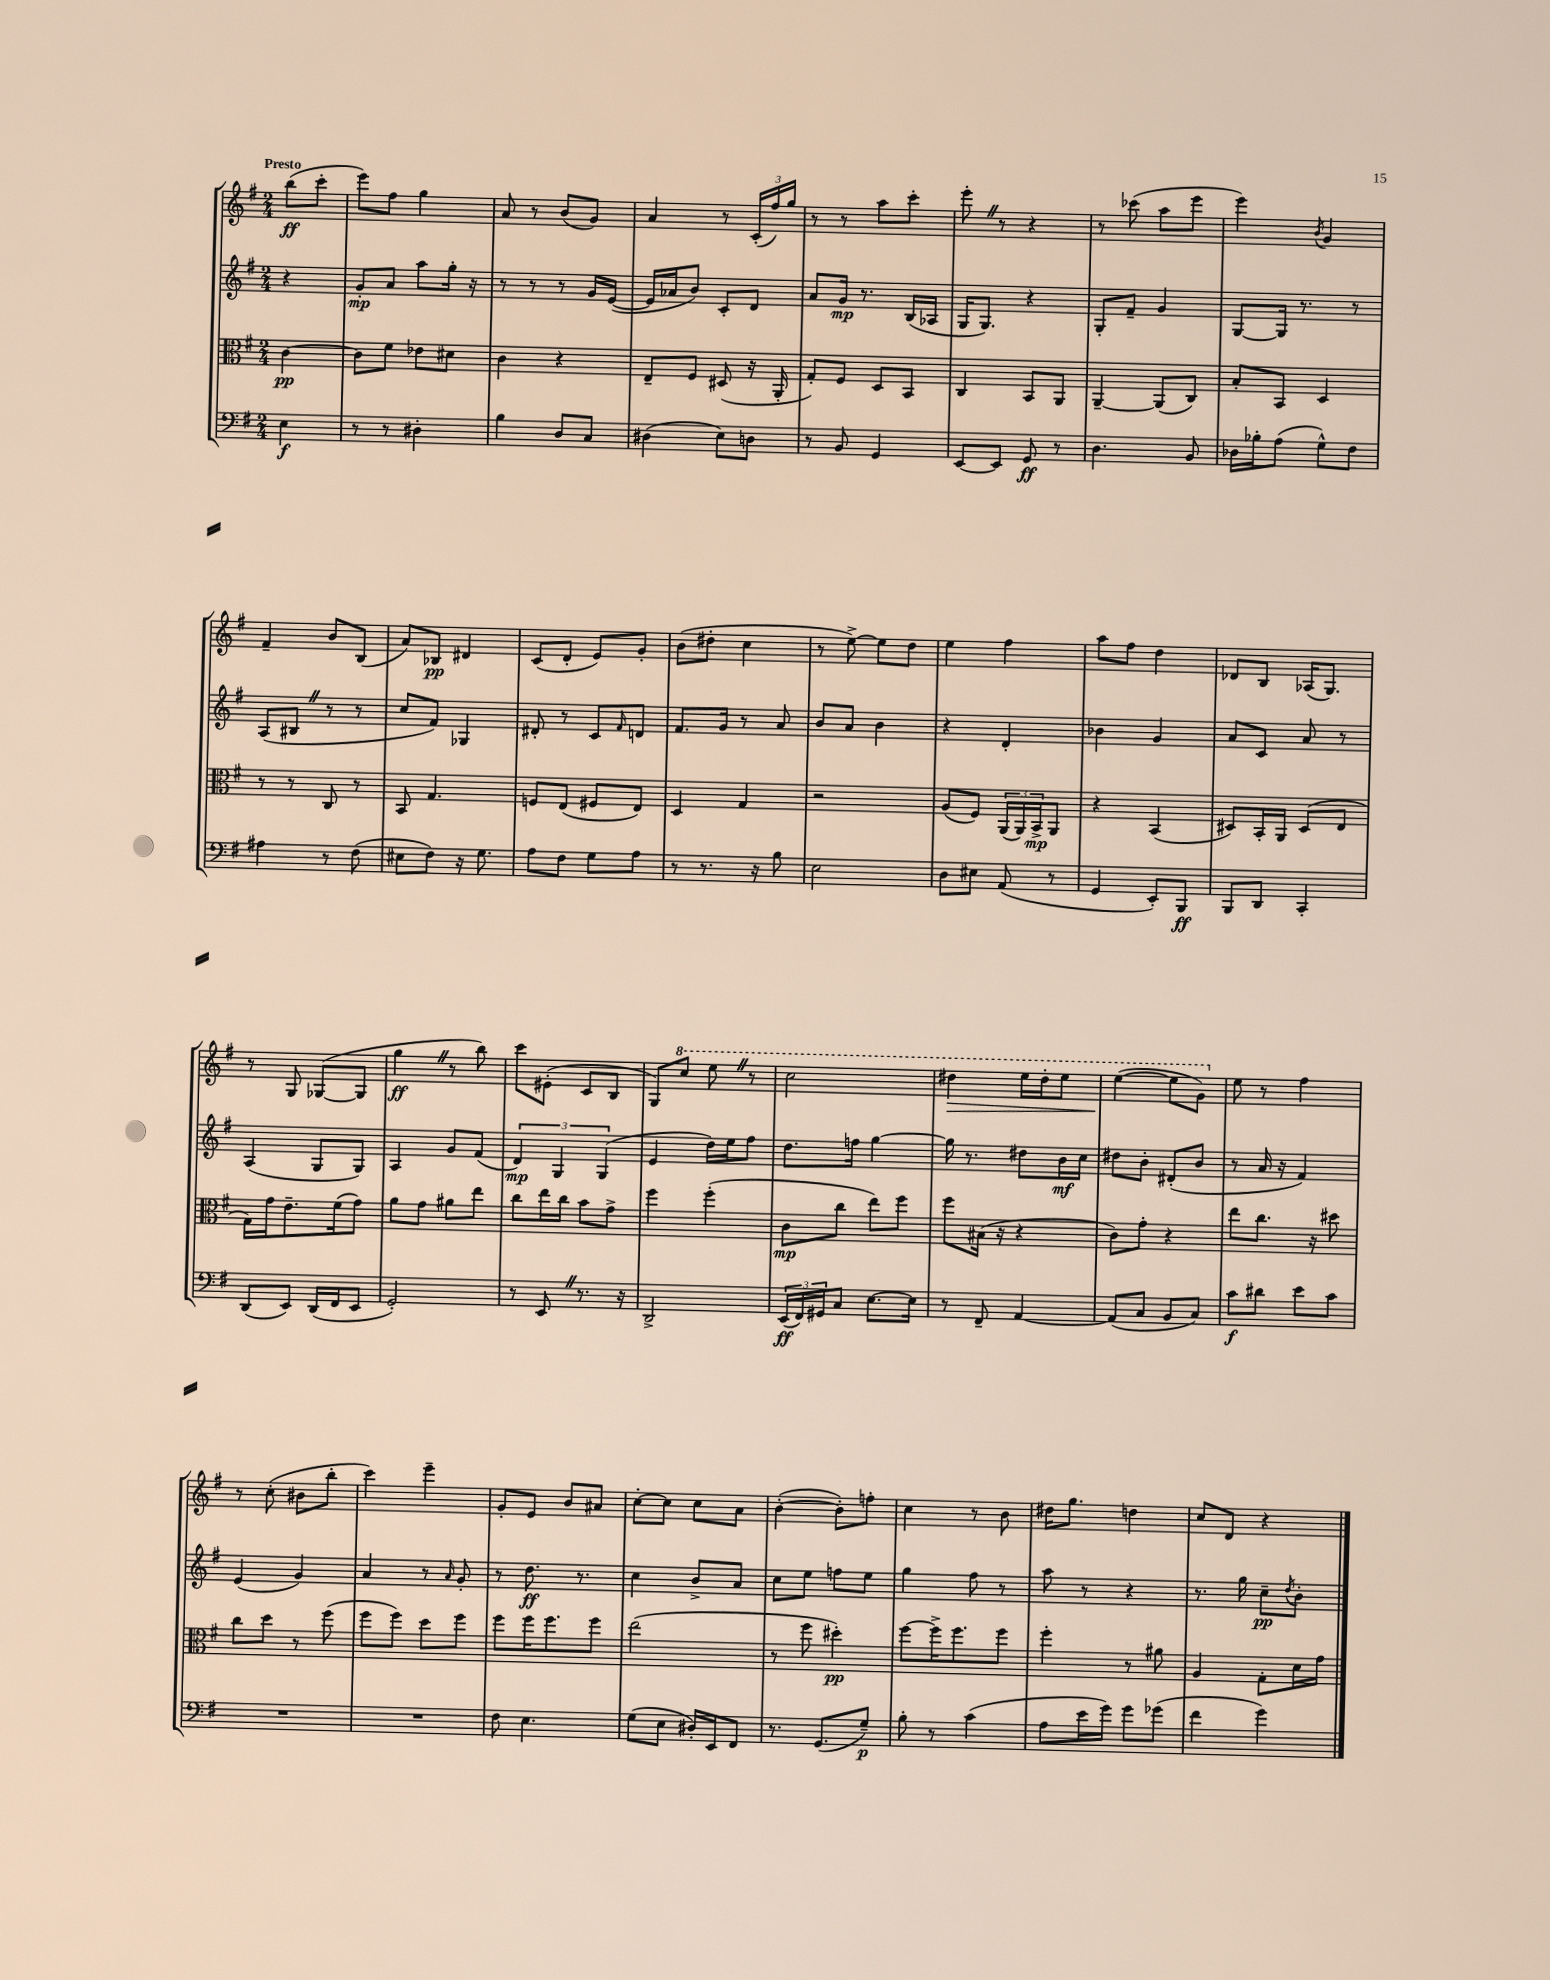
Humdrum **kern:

**kern	**dynam	**kern	**dynam	**kern	**dynam	**kern	**dynam
*part4	*part4	*part3	*part3	*part2	*part2	*part1	*part1
*staff4	*staff4	*staff3	*staff3	*staff2	*staff2	*staff1	*staff1
*clefF4	*	*clefC3	*	*clefG2	*	*clefG2	*
*k[f#]	*	*k[f#]	*	*k[f#]	*	*k[f#]	*
*M2/4	*	*M2/4	*	*M2/4	*	*M2/4	*
=	=	=	=	=	=	=	=
!	!	!	!	!	!	!LO:TX:a:B:t=Presto	!
4E\	f	[4c\	pp	4r	.	(8bb\L	ff
.	.	.	.	.	.	8ccc'\J	.
=1	=1	=1	=1	=1	=1	=1	=1
8r	.	8c\L]	.	8g'/L	mp	8eee\L)	.
8r	.	8f#\J	.	8a/J	.	8ff#\J	.
4D#X'\	.	8e-X\L	.	8aa\L	.	4gg\	.
.	.	8d#X\J	.	16gg'\Jk	.	.	.
.	.	.	.	16r	.	.	.
=2	=2	=2	=2	=2	=2	=2	=2
4B\	.	4c\	.	8r	.	8a/	.
.	.	.	.	8r	.	8r	.
8D/L	.	4r	.	8r	.	(8b/L	.
8C/J	.	.	.	16g/LL	.	8g/J)	.
.	.	.	.	([16e/JJ	.	.	.
=3	=3	=3	=3	=3	=3	=3	=3
(4D#X\	.	8E~/L	.	16e/LL]	.	4a/	.
.	.	.	.	16a-X/J	.	.	.
.	.	8F#/J	.	8b/J)	.	.	.
8E\L)	.	(8D#X/	.	8c'/L	.	8r	.
8Dn\J	.	16r	.	8d/J	.	(24c'/LL	.
.	.	.	.	.	.	24ff#/)	.
.	.	16AA'/	.	.	.	.	.
.	.	.	.	.	.	24gg/JJ	.
=4	=4	=4	=4	=4	=4	=4	=4
8r	.	8G'/L)	.	8a/L	.	8r	.
8BB/	.	8F#/J	.	16g/Jk	mp	8r	.
.	.	.	.	8.r	.	.	.
4GG/	.	8D/L	.	.	.	8aa\L	.
.	.	8BB/J	.	(16B/LL	.	8ccc'\J	.
.	.	.	.	16A-X/JJ	.	.	.
=5	=5	=5	=5	=5	=5	=5	=5
[8EE/L	.	4C/	.	16G/KL	.	8eee'Z\	.
.	.	.	.	8.G/J)	.	.	.
8EE/J]	.	.	.	.	.	8r	.
8GG/	ff	8BB/L	.	4r	.	4r	.
8r	.	8AA/J	.	.	.	.	.
=6	=6	=6	=6	=6	=6	=6	=6
4.D\	.	[4AA~/	.	8G'/L	.	8r	.
.	.	.	.	8f#~/J	.	(8ccc-X\	.
.	.	(8AA/L]	.	4g/	.	8aa\L	.
8BB/	.	8C/J)	.	.	.	8eee\J	.
=7	=7	=7	=7	=7	=7	=7	=7
16D-X\LL	.	8B'/L	.	[8G/L	.	4eee\)	.
16B-X'\J	.	.	.	.	.	.	.
(8A\J	.	8BB/J	.	16G/Jk]	.	.	.
.	.	.	.	8.r	.	.	.
.	.	.	.	.	.	8qb/	.
8G^^\L)	.	4D/	.	.	.	4g/	.
8F#\J	.	.	.	8r	.	.	.
!!LO:LB:g=z
=8	=8	=8	=8	=8	=8	=8	=8
4A#X\	.	8r	.	(8A/L	.	4f#~/	.
.	.	8r	.	8B#XZ/J	.	.	.
8r	.	8C/	.	8r	.	8b/L	.
(8F#\	.	8r	.	8r	.	(8B/J	.
=9	=9	=9	=9	=9	=9	=9	=9
8E#X\L	.	8BB/	.	8cc/L	.	8a/L)	.
8F#\J)	.	4.G/	.	8f#/J)	.	8B-X/J	pp
16r	.	.	.	4G-X/	.	4d#X/	.
8.G\	.	.	.	.	.	.	.
=10	=10	=10	=10	=10	=10	=10	=10
8A\L	.	8Fn/L	.	8d#X'/	.	(8c/L	.
8F#\J	.	(8E/J	.	8r	.	8d'/J	.
8G\L	.	8F#X/L	.	8c/L	.	8e/L)	.
.	.	.	.	16qqf#/	.	.	.
8A\J	.	8E/J)	.	8dn/J	.	8g'/J	.
=11	=11	=11	=11	=11	=11	=11	=11
8r	.	4D/	.	8.f#/L	.	(8b\L	.
8.r	.	.	.	.	.	8dd#X'\J	.
.	.	.	.	16g/Jk	.	.	.
.	.	4G/	.	8r	.	4cc\	.
16r	.	.	.	.	.	.	.
8B\	.	.	.	8a/	.	.	.
=12	=12	=12	=12	=12	=12	=12	=12
2E\	.	2r	.	8b/L	.	8r	.
.	.	.	.	8a/J	.	[8ee^\)	.
.	.	.	.	4b\	.	8ee\L]	.
.	.	.	.	.	.	8dd\J	.
=13	=13	=13	=13	=13	=13	=13	=13
8D\L	.	(8A/L	.	4r	.	4ee\	.
8E#X\J	.	8F#/J)	.	.	.	.	.
(8AA/	.	(24AA/LL	.	4d'/	.	4ff#\	.
.	.	24AA/)	.	.	.	.	.
.	.	24BB^/J	mp	.	.	.	.
8r	.	8AA/J	.	.	.	.	.
=14	=14	=14	=14	=14	=14	=14	=14
4GG/	.	4r	.	4b-X\	.	8aa\L	.
.	.	.	.	.	.	8ff#\J	.
8EE'/L)	.	(4BB/	.	4g/	.	4dd\	.
8BBB/J	ff	.	.	.	.	.	.
=15	=15	=15	=15	=15	=15	=15	=15
8BBB/L	.	8D#X/L)	.	8a/L	.	8d-X/L	.
8DD/J	.	16BB'/L	.	8c/J	.	8B/J	.
.	.	16AA/JJ	.	.	.	.	.
4CC'/	.	(8D#/L	.	8a/	.	(16A-X/KL	.
.	.	.	.	.	.	8.G/J)	.
.	.	8E/J	.	8r	.	.	.
!!LO:LB:g=z
=16	=16	=16	=16	=16	=16	=16	=16
(8DD/L	.	16G\LL)	.	(4A/	.	8r	.
.	.	16g\J	.	.	.	.	.
8EE/J)	.	8.e~\	.	.	.	8G/	.
(16DD/LL	.	.	.	8G/L	.	([8G-X/L	.
16FF#/J	.	(16f#\k	.	.	.	.	.
8EE/J	.	8g\J)	.	8G/J)	.	8G-/J]	.
=17	=17	=17	=17	=17	=17	=17	=17
2GG'/)	.	8a\L	.	4A/	.	4ggZ\	ff
.	.	8g\J	.	.	.	.	.
.	.	8a#X\L	.	8g/L	.	8r	.
.	.	8ee\J	.	(8f#/J	.	8bb\)	.
=18	=18	=18	=18	=18	=18	=18	=18
8r	.	8cc\L	.	6d/)	mp	8ccc\L	.
8EEZ/	.	16ee\L	.	.	.	(8e#X'\J	.
.	.	.	.	6G/	.	.	.
.	.	16cc\JJ	.	.	.	.	.
8.r	.	8b\L	.	.	.	8c/L	.
.	.	.	.	(6G/	.	.	.
.	.	8g^\J	.	.	.	8B/J	.
16r	.	.	.	.	.	.	.
=19	=19	=19	=19	=19	=19	=19	=19
2DD^/	.	4ff#\	.	4e/	.	8G/L)	.
*	*	*	*	*	*	*8va	*
.	.	.	.	.	.	8ccc/J	.
.	.	(4ff#'\	.	16dd\LL)	.	8eeeZ\	.
.	.	.	.	16ee\J	.	.	.
.	.	.	.	8ff#\J	.	8r	.
=20	=20	=20	=20	=20	=20	=20	=20
(24EE/LL	ff	8c\L	mp	8.dd\L	.	2ccc\	.
24FF#/)	.	.	.	.	.	.	.
24GG#X/J	.	.	.	.	.	.	.
8C/J	.	8cc\J	.	.	.	.	.
.	.	.	.	16ffn\Jk	.	.	.
[8.E\L	.	8ee\L)	.	[4gg\	.	.	.
.	.	8ff#\J	.	.	.	.	.
16E\Jk]	.	.	.	.	.	.	.
=21	=21	=21	=21	=21	=21	=21	=21
!	!	!	!	!	!	!	!LO:HP:b
8r	.	8ff#\L	.	16gg\]	.	4ddd#X\	>
.	.	.	.	8.r	.	.	.
8FF#~/	.	(16B#X\Jk	.	.	.	.	.
.	.	16r	.	.	.	.	.
[4AA/	.	4r	.	8dd#X\L	.	16eee\LL	.
.	.	.	.	.	.	16ddd#'\J	.
.	.	.	.	16b\L	mf	8eee\J	.
.	.	.	.	16cc\JJ	.	.	.
=22	=22	=22	=22	=22	=22	=22	=22
(8AA/L]	.	8c\L)	.	8dd#X\L	.	([4eee\	.
8C/J	.	8g'\J	.	8b'\J	.	.	.
8BB/L	.	4r	.	(8d#X'/L	.	8eee\L]	]
8C/J)	.	.	.	8b/J	.	8gg\J)	.
=23	=23	=23	=23	=23	=23	=23	=23
*	*	*	*	*	*	*X8va	*
8c\L	f	8ee\L	.	8r	.	8ee\	.
8d#X\J	.	8.cc\J	.	16a/	.	8r	.
.	.	.	.	16r	.	.	.
8e\L	.	.	.	4f#/)	.	4ff#\	.
.	.	16r	.	.	.	.	.
8c\J	.	8dd#X\	.	.	.	.	.
!!LO:LB:g=z
=24	=24	=24	=24	=24	=24	=24	=24
2r	.	8cc\L	.	(4e/	.	8r	.
.	.	8dd\J	.	.	.	(8cc'\	.
.	.	8r	.	4g/)	.	8b#X\L	.
.	.	(8ff#\	.	.	.	8bb'\J	.
=25	=25	=25	=25	=25	=25	=25	=25
2r	.	8ff#\L	.	4a/	.	4ccc\)	.
.	.	8ff#\J)	.	.	.	.	.
.	.	8dd\L	.	8r	.	4eee~\	.
.	.	.	.	16qqa/	.	.	.
.	.	8ff#\J	.	8g'/	.	.	.
=26	=26	=26	=26	=26	=26	=26	=26
8F#\	.	8ff#\L	.	8r	.	8g'/L	.
4.E\	.	16ff#\K	.	8.dd\	ff	8e/J	.
.	.	8.ff#\	.	.	.	.	.
.	.	.	.	.	.	8b/L	.
.	.	.	.	8.r	.	.	.
.	.	8ff#\J	.	.	.	8a#X/J	.
=27	=27	=27	=27	=27	=27	=27	=27
(8G\L	.	(2ee\	.	4cc\	.	[8cc'\L	.
8E\J	.	.	.	.	.	8cc\J]	.
16D#X'/LL)	.	.	.	8b^/L	.	8cc\L	.
16EE/J	.	.	.	.	.	.	.
8FF#/J	.	.	.	8a/J	.	8a\J	.
=28	=28	=28	=28	=28	=28	=28	=28
8.r	.	8r	.	8cc\L	.	([4b'\	.
.	.	8ff#\	.	8ee\J	.	.	.
(8.GG/L	.	.	.	.	.	.	.
.	.	4dd#X'\)	pp	8ffn\L	.	8b'\L])	.
8G~/J)	p	.	.	8ee\J	.	8ffn'\J	.
=29	=29	=29	=29	=29	=29	=29	=29
8B'\	.	[8ff#\L	.	4gg\	.	4cc\	.
8r	.	16ff#^\K]	.	.	.	.	.
.	.	8.ff#\	.	.	.	.	.
(4c\	.	.	.	8ff#\	.	8r	.
.	.	8ff#\J	.	8r	.	8b\	.
=30	=30	=30	=30	=30	=30	=30	=30
8A\L	.	4ff#'\	.	8aa\	.	16dd#X\KL	.
.	.	.	.	.	.	8.gg\J	.
16e\L	.	.	.	8r	.	.	.
16g\JJ)	.	.	.	.	.	.	.
8g\L	.	8r	.	4r	.	4ddn\	.
(8g-X\J	.	8a#X\	.	.	.	.	.
=31	=31	=31	=31	=31	=31	=31	=31
4f#\	.	4A/	.	8.r	.	8cc/L	.
.	.	.	.	.	.	8d/J	.
.	.	.	.	16gg\	.	.	.
4g\)	.	8G'\L	.	8cc~\L	pp	4r	.
.	.	.	.	8qdd/	.	.	.
.	.	16d\L	.	8b'\J	.	.	.
.	.	16g\JJ	.	.	.	.	.
==	==	==	==	==	==	==	==
*-	*-	*-	*-	*-	*-	*-	*-
